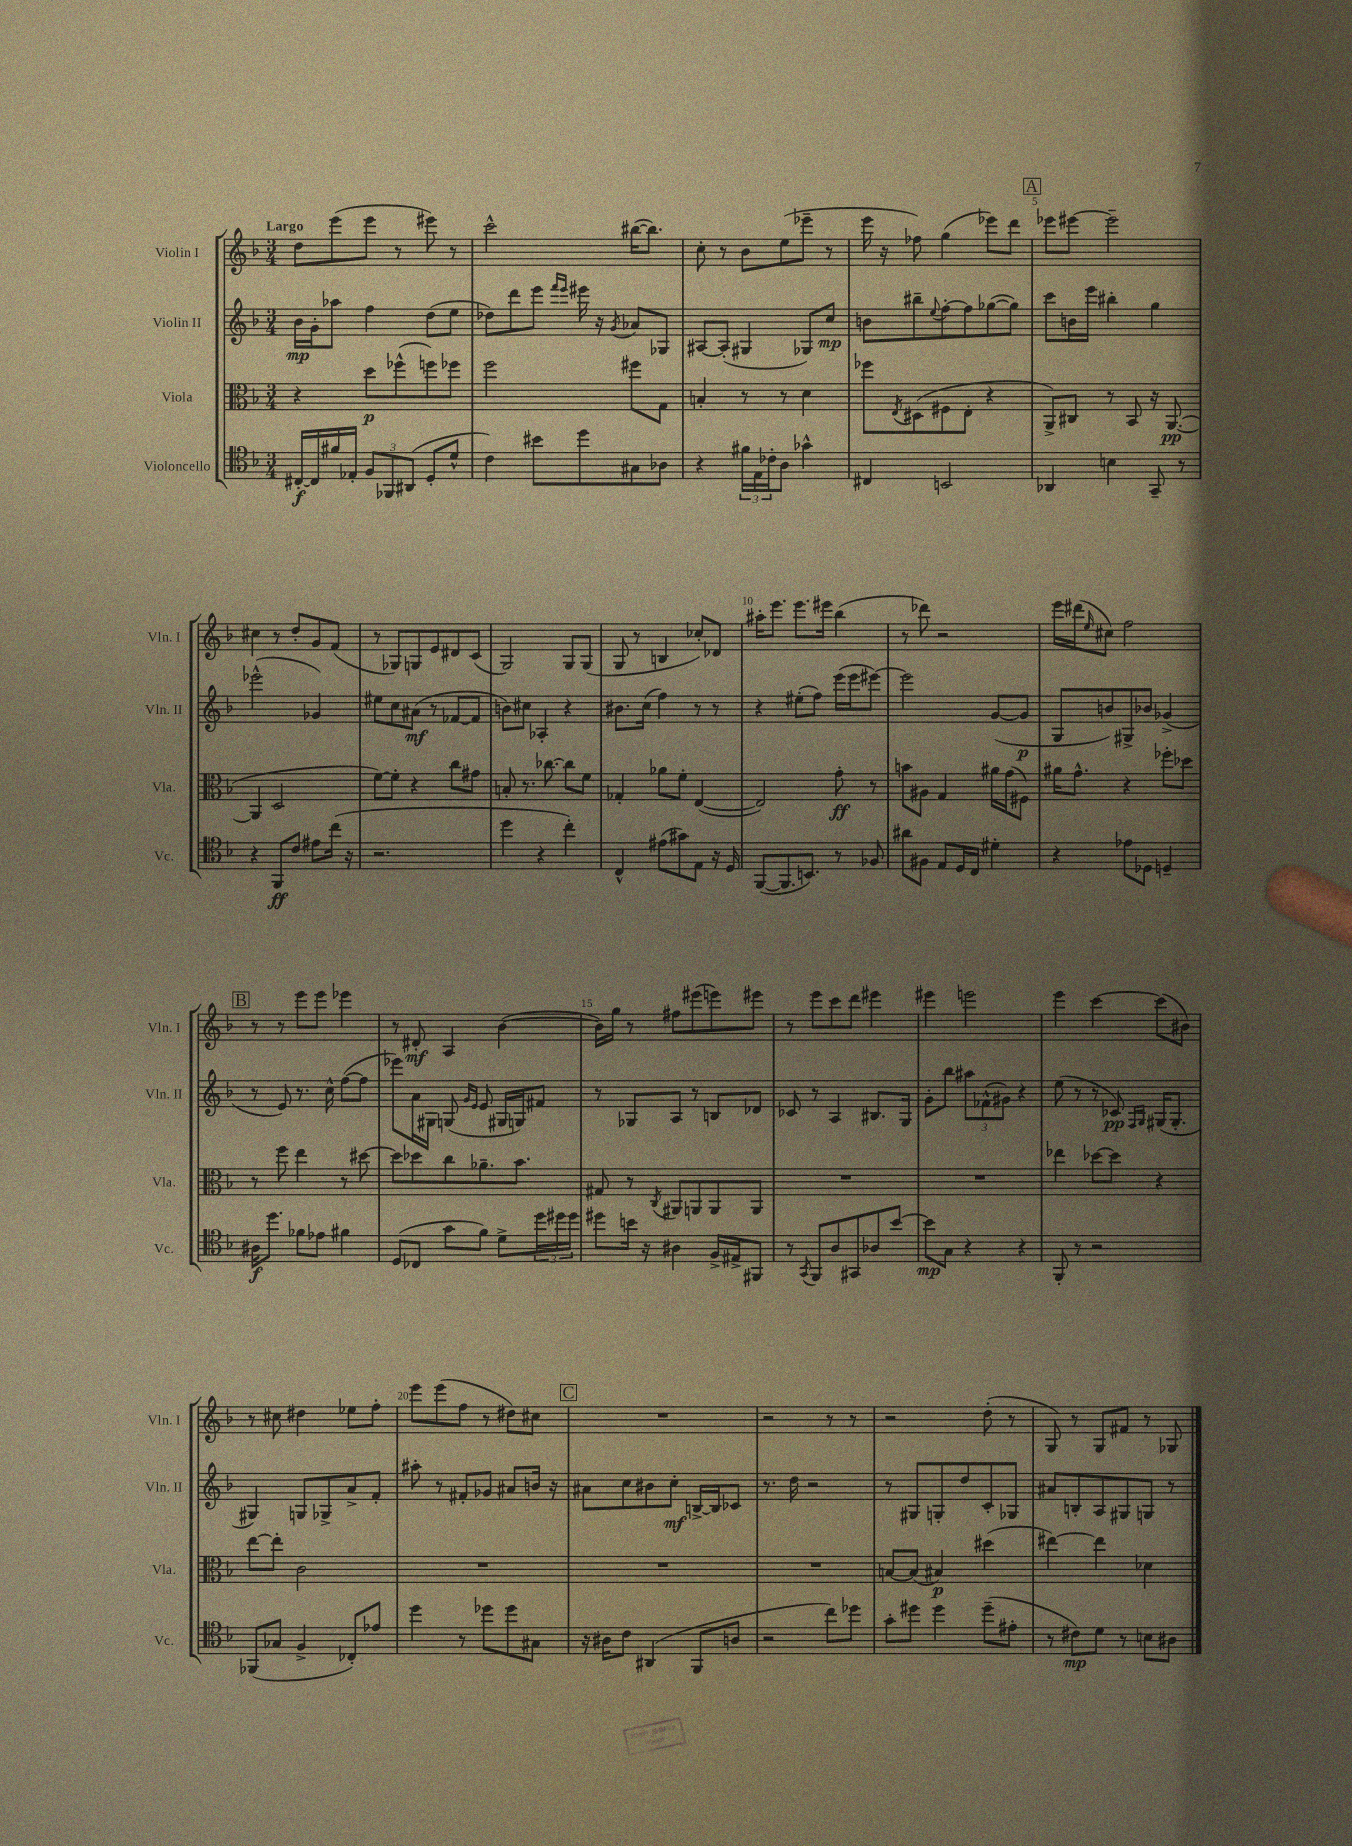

**kern	**kern	**kern	**kern
*staff4	*staff3	*staff2	*staff1
*clefC4	*clefC3	*clefG2	*clefG2
*k[b-]	*k[b-]	*k[b-]	*k[b-]
*M3/4	*M3/4	*M3/4	*M3/4
[16C#'	4r	16b-	8dd
16C#]	.	16g'	.
16f#	.	8aa-	(8eee
16E-'	.	.	.
12F	8dd	4ff	8eee
12FF-	.	.	.
.	(8ff-^^	.	8r
(12AA#	.	.	.
8D'	8ff)	(8dd	8eee#)
8d^^	8ff-	8ee	8r
=	=	=	=
4c)	2ff	8dd-)	2ccc^^
.	.	8ddd	.
8b#	.	8eee	.
.	.	16qqfff	.
.	.	16qqeee	.
8dd	.	16eee#	.
.	.	16r	.
.	.	8qg	.
8G#	8ff#	8a-	([16bb#
.	.	.	8.bb#])
8A-	8G	8G-	.
=	=	=	=
4r	4B'	[8A#	8cc'
.	.	(8A#']	8r
24f#	8r	4G#	8b-
24E	.	.	.
24c-'	.	.	.
8A	8r	.	(8ee
4g-^^	4d	8G-)	8eee-~
.	.	8cc	8r
=	=	=	=
4C#	8ff-	8b	16eee
.	.	.	16r
.	8qE	.	.
.	(8D#	8bb#~	8ff-)
.	.	8qqee	.
2BB	8F#	[8ff'	(4gg
.	8E'	8ff]	.
.	4r	([8gg-	8eee-)
.	.	8gg-])	8ddd
=	=	=	=
4AA-	8AA^)	8ccc	8eee-
.	8C#	16b	[8eee#
.	.	16eee	.
4B	8r	4bb#'	2eee#~]
.	8BB-	.	.
8GG~	16r	4gg	.
.	([8.AA	.	.
8r	.	.	.
=	=	=	=
4r	4AA]	(2eee-^^	4cc#
8FF	2D	.	8r
8c	.	.	8dd'
8e#	.	4g-)	8g
(16cc	.	.	(8f
16r	.	.	.
=	=	=	=
2.r	[8f)	8ee#	8r
.	8f']	8cc	8G-)
.	4r	(8a#	8G
.	.	8r	8e
.	8cc	[8f-	8d#
.	8g#	8f-]	(8c
=	=	=	=
4dd	8B'	8b)	2G)
.	8.r	8cc#	.
4r	.	4A-'	.
.	[8.cc-	.	.
4cc')	8cc-]	4r	8G
.	8f	.	(8G
=	=	=	=
4C^^	4G-'	8.b#	8G
.	.	.	8r
.	.	(16cc	.
(8e#	8a-	4ff)	4B
8g#)	8f'	.	.
8E	([4E	8r	8cc-')
16r	.	8r	8d-
16D	.	.	.
=	=	=	=
([8FF	2E])	4r	16aa#'
.	.	.	8.eee
8.FF]	.	.	.
.	.	(8ee#'	8.eee
8.BB)	.	.	.
.	.	8ff)	.
.	.	.	16eee#
8r	8g'	(16eee	(4bb-
.	.	16eee	.
8F-	8r	[8eee#)	.
=	=	=	=
8a#	8b	2eee#]	8r
8F#	8A#	.	8ddd-)
8E	4G	.	2r
16D	.	.	.
16C	.	.	.
4d#'	16a#	([8g	.
.	(16g	.	.
.	8F#)	8g]	.
=	=	=	=
4r	16a#	8G	16eee
.	8.g^^	.	(16ddd#
.	.	.	16qqee
.	.	8b)	8cc#)
8e-	4r	8G#^	2ff
8D-	.	8b-	.
4D~	8ff-'	(4g-^	.
.	8dd-	.	.
=	=	=	=
16A#	8r	8r	8r
8.dd	.	.	.
.	8ff	8e)	8r
8f-	4ee	8.r	8eee
8e-	.	.	8eee
.	.	16cc^^	.
4f#	8r	([8ff	4eee-
.	[8dd#	8ff]	.
=	=	=	=
(8D	8dd#]	8eee-)	8r
8C-	8dd-	16a	8d#'
.	.	16G#	.
8g	8cc	(8G	4A
.	.	16qqg	.
.	.	16qqe	.
8f)	8.a-~	8e	.
8d^	.	16G#	([4b-
.	8.b-	16G)	.
24dd	.	8f#	.
24dd#	.	.	.
24dd#	.	.	.
=	=	=	=
8dd#	8G#	8r	16b-])
.	.	.	16gg
16b	8r	8G-	8r
16r	.	.	.
.	8qC	.	.
4A#	8AA#	8A	8ff#
.	8AA	8r	(8eee#
16F^	8AA	8B	8eee)
16E#^	.	.	.
8FF#	8AA	8d-	8eee#
=	=	=	=
8r	2.r	8c-	8r
8qGG	.	.	.
8FF	.	8r	8eee
8A	.	4A	8ccc
8GG#	.	.	8ddd
8A-	.	8.B#	4eee#
[8b-	.	.	.
.	.	16G	.
=	=	=	=
8b-]	2.r	8g'	4eee#
8G	.	8bb-	.
4r	.	12aa#	2eee
.	.	(12f-^^	.
.	.	12g#)	.
4r	.	4r	.
=	=	=	=
8FF'	4ee-	(8ee	4eee
8r	.	8r	.
2r	[8dd-	8r	[4ccc
.	8dd-]	8c-)	.
.	.	16qqF	.
.	.	16qqG	.
.	4r	(16G#	(8ccc]
.	.	8.G#'	.
.	.	.	8b#)
=	=	=	=
(8FF-	[8ee	4G#)	8r
8G-	8ee']	.	8cc#
4F^	2c	8G	4dd#
.	.	8G-^	.
8C-')	.	8a^	8ee-
8e-	.	8f'	8ff'
=	=	=	=
4dd	2.r	8aa#'	8eee
.	.	8r	(8eee
8r	.	8f#'	8ff
8dd-	.	8g-	8r
8dd-	.	8a#	8dd#)
8G#	.	16b	8cc#
.	.	16r	.
=	=	=	=
16r	2.r	8a#	2.r
16A#	.	.	.
8c	.	8cc	.
(4AA#	.	8b#	.
.	.	8cc'	.
8FF	.	[16B^	.
.	.	16B]	.
8A	.	8c-	.
=	=	=	=
2r	2.r	8.r	2r
.	.	16dd	.
.	.	2r	.
8cc)	.	.	8r
8dd-	.	.	8r
=	=	=	=
8g'	[8B	8r	2r
8dd#	(8B]	8G#	.
4dd#	4B#)	8G'	.
.	.	8dd	.
(8dd#~	(4dd#	8c'	(8dd'
8e#'	.	8G-	8r
=	=	=	=
8r	[4ee#)	8a#	8G)
8c#)	.	8B'	8r
8d	4ee#]	8A	8G
8r	.	8G#	8f#
8B	4d-	8G	8r
8A#	.	8r	8G-
==	==	==	==
*-	*-	*-	*-
